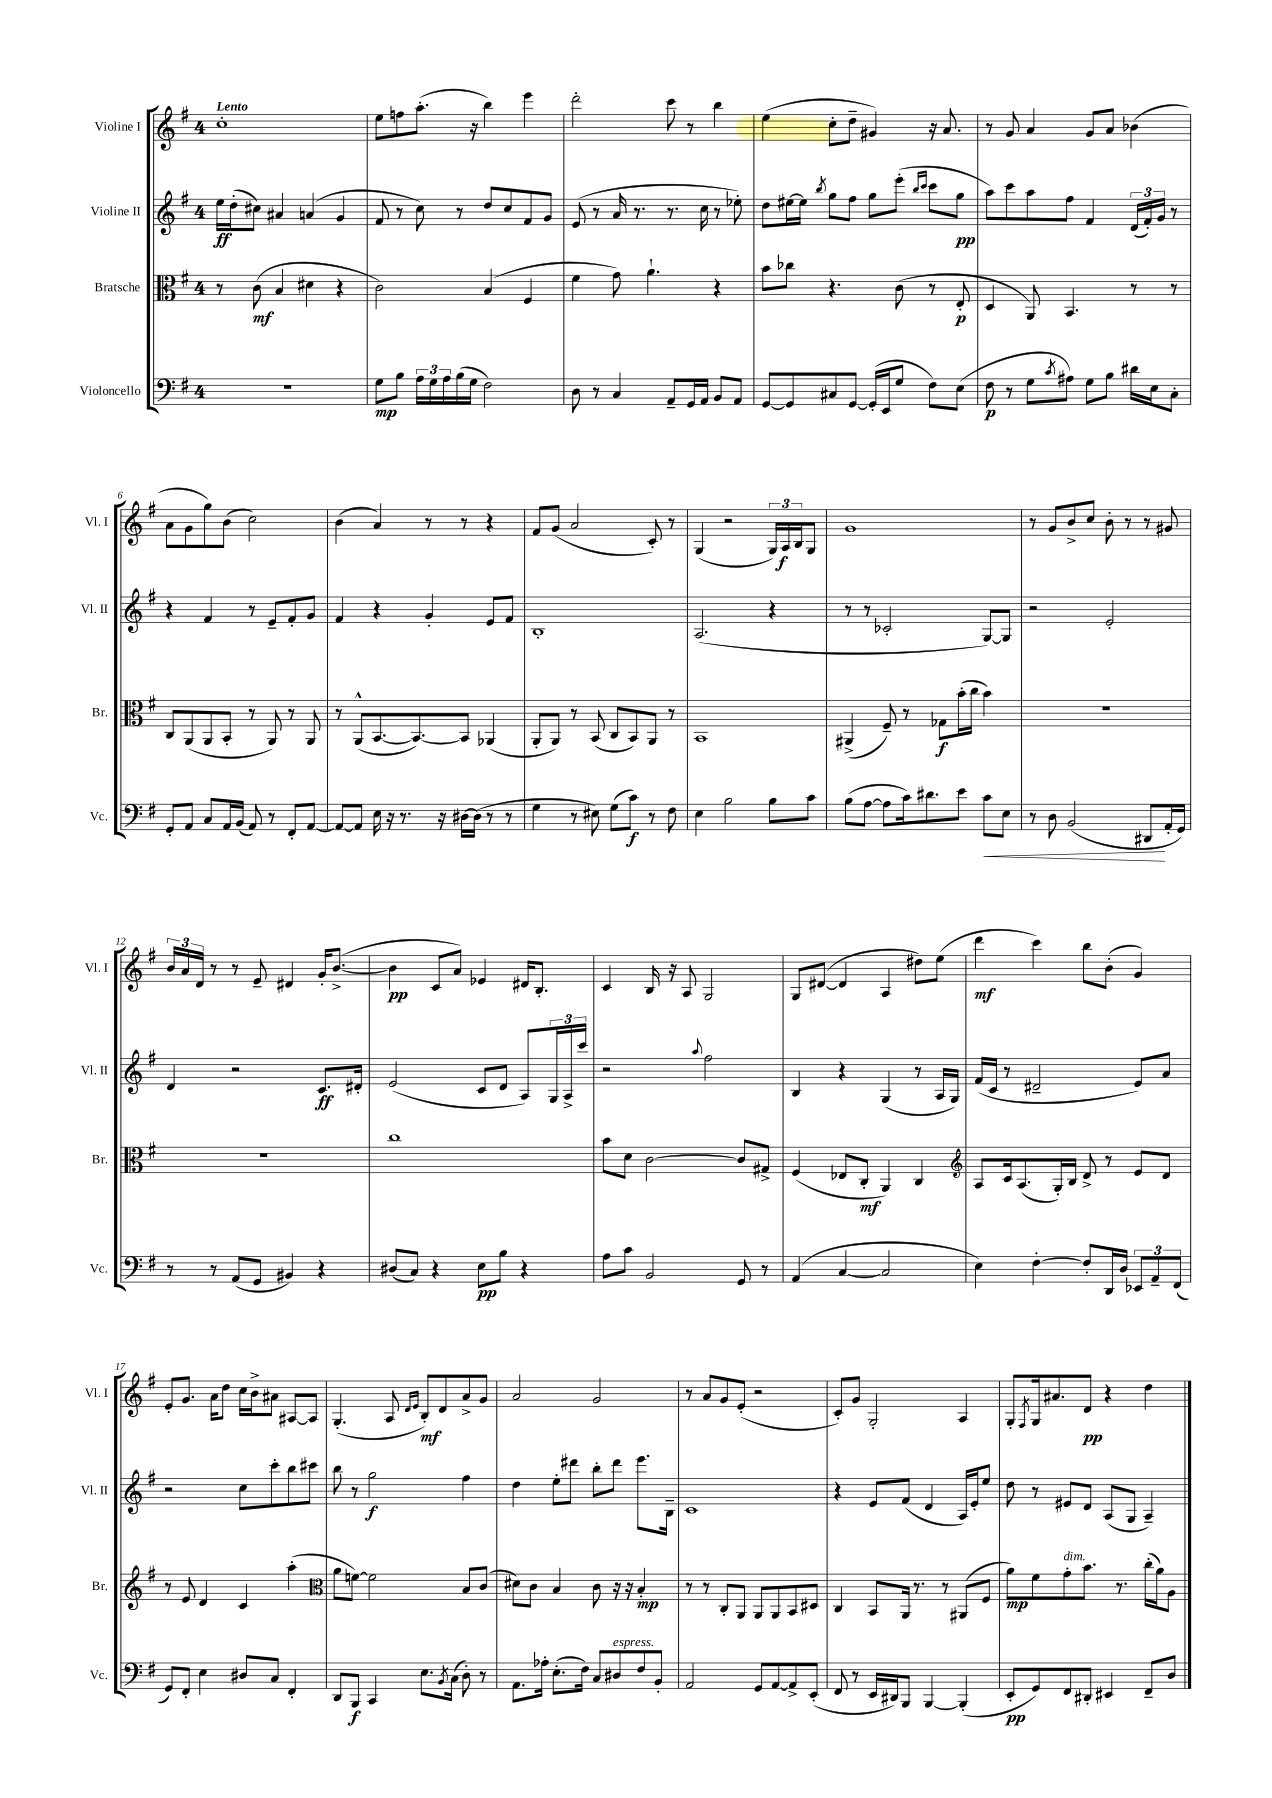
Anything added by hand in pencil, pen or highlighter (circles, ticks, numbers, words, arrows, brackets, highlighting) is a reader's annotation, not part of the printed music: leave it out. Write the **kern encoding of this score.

**kern	**kern	**kern	**kern
*staff4	*staff3	*staff2	*staff1
*clefF4	*clefC3	*clefG2	*clefG2
*k[f#]	*k[f#]	*k[f#]	*k[f#]
*M4/4	*M4/4	*M4/4	*M4/4
1r	8r	16ee	1cc'
.	.	(16dd'	.
.	(8c	8cc#)	.
.	4B	4a#	.
.	4d#	(4a	.
.	4r	4g	.
=	=	=	=
8G	2c)	8f#	8ee
8B	.	8r	8ff
24A	.	8cc)	(8.aa'
24G	.	.	.
24A	.	.	.
(16B	.	8r	.
16G	.	.	16r
2F#)	(4B	8dd	4bb)
.	.	8cc	.
.	4F#	8f#	4eee
.	.	8g	.
=	=	=	=
8D	4f#	(8e	2ddd'
8r	.	8r	.
4C	8g)	16a	.
.	.	8.r	.
.	4.a`	.	.
8AA~	.	8.r	8ccc
16GG	.	.	8r
16AA	.	16cc	.
8BB	4r	8r	4bb
8AA	.	8ee-')	.
=	=	=	=
[8GG	8b	8dd	(4ee
8GG]	8cc-	[16ee#	.
.	.	16ee#]	.
.	.	8qbb	.
8C#	4.r	8gg	8cc'
[8GG	.	8ff#	8dd~
(16GG']	.	8gg	4g#)
16EE	.	.	.
8G	(8c	(8eee'	.
.	.	16qqbb	.
.	.	16qqccc	.
8F#)	8r	8ccc	16r
.	.	.	8.a
(8E	8E'	8gg	.
=	=	=	=
8F#	4D	8aa)	8r
8r	.	8ccc	8g
8G	8AA)	8aa	4a
8qc	.	.	.
8A#)	4.BB	8ff#	.
8G	.	4f#	8g
8B	.	.	8a
16d#	8r	(24d	(4b-
.	.	24f#')	.
16E	.	.	.
.	.	24g	.
8C'	8r	8r	.
=	=	=	=
8GG'	8C	4r	8a
8AA	(8AA	.	8g
8C	8AA	4f#	8gg)
16AA	8BB'	.	(8b
(16BB	.	.	.
8AA)	8r	8r	2cc)
8r	8AA)	8e~	.
8FF#'	8r	8f#'	.
[8AA	8AA	8g	.
=	=	=	=
8AA_	8r	4f#	(4b
8AA]	(8AA^^	.	.
16E	[8.BB	4r	4a)
16r	.	.	.
8.r	.	.	.
.	8.BB_)	.	.
.	.	4g'	8r
16r	.	.	.
[16D#	8BB]	.	8r
(16D#]	.	.	.
8r	(4AA-	8e	4r
8r	.	8f#	.
=	=	=	=
4G	8AA'	1B'	8f#
.	8AA)	.	(8g
8r	8r	.	2a
8E#)	(8BB	.	.
(8G	8C	.	.
8c)	8BB)	.	.
8r	8AA	.	8c')
8F#	8r	.	8r
=	=	=	=
4E	1BB	(2.A	(4G
2B	.	.	2r
8B	.	4r	24G)
.	.	.	24A
.	.	.	24B
8c	.	.	8G
=	=	=	=
(8B	(4AA#^	8r	1g
[8A	.	8r	.
8A]	8F#~)	2c-'	.
16c)	8r	.	.
8.d#	.	.	.
.	8G-	.	.
8e	(16b'	.	.
.	16cc	.	.
8c	4b)	[8G)	.
8E	.	8G]	.
=	=	=	=
8r	1r	2r	8r
8D	.	.	8g
(2BB	.	.	8b^
.	.	.	8cc
.	.	2e'	8b'
.	.	.	8r
8DD#	.	.	8r
16AA'	.	.	8g#
16GG)	.	.	.
=	=	=	=
8r	1r	4d	24b
.	.	.	24a
.	.	.	24d
8r	.	.	8r
(8AA	.	2r	8r
8GG	.	.	8e~
4BB#)	.	.	4d#
4r	.	8.c	16g'
.	.	.	([8.b^
.	.	16d#'	.
=	=	=	=
(8D#	1cc	(2e	4b]
8C)	.	.	.
4r	.	.	8c
.	.	.	8a)
8E	.	8c	4e-
8B	.	8d	.
4r	.	8A)	16d#
.	.	.	8.B'
.	.	24G	.
.	.	24A^	.
.	.	24ccc	.
=	=	=	=
8A	8b	2r	4c
8c	8d	.	.
2BB	[2c	.	16B
.	.	.	16r
.	.	.	8A
.	.	8qqaa	.
.	.	2ff#	2G
8GG	8c]	.	.
8r	8G#^	.	.
=	=	=	=
(4AA	(4F#	4B	8G
.	.	.	([8d#
[4C	8E-	4r	4d#]
.	8C'	.	.
2C]	4AA)	(4G	4A
.	4C	8r	8dd#)
.	.	16A	(8ee
.	.	16G)	.
=	=	=	=
*	*clefG2	*	*
4E)	8A	(16f#	4ddd
.	.	16c	.
.	16c	8r	.
.	(8.A	.	.
[4F#'	.	2d#~	4ccc)
.	16G')	.	.
.	16B	.	.
8F#']	8d^	.	8bb
16DD	8r	.	(8b'
16D	.	.	.
12EE-	8e	8e)	4g)
12AA~	.	.	.
.	8d	8a	.
(12FF#	.	.	.
=	=	=	=
8GG)	8r	2r	8e'
8FF#'	8e	.	8.g
4E	4d	.	.
.	.	.	16a
.	.	.	8dd
8D#	4c	8cc	16cc
.	.	.	16b^
8C	.	8ccc'	8a#
4FF#'	(4aa'	8bb	[8A#
.	.	8ccc#	8A#]
=	=	=	=
*	*clefC3	*	*
8DD	8a	8bb	(4.G'
8BBB	[8f)	8r	.
4CC	2f]	2gg	.
.	.	.	8A
.	.	.	16qqd
.	.	.	16qqe
8.E	.	.	8B')
.	.	.	8d
8qBB	.	.	.
(16C	.	.	.
8D')	8B	4ff#	8a^
8r	(8c	.	8g
=	=	=	=
8.AA	8d#)	4dd	2a
.	8c	.	.
16A-'	.	.	.
(8.E'	4B	8ee'	.
.	.	8ddd#	.
16F#)	.	.	.
8C	8c	8bb'	2g
8D#	16r	8ddd#	.
.	16r	.	.
8F#	4B'	8.eee	.
8BB'	.	.	.
.	.	16B~	.
=	=	=	=
2AA	8r	1c	8r
.	8r	.	8a
.	8C'	.	8g
.	8AA	.	(8e'
8GG	8AA	.	2r
[8AA	8AA	.	.
8AA^]	8BB	.	.
(8EE'	8D#	.	.
=	=	=	=
8FF#	4C	4r	8c')
8r	.	.	8g
16EE	8BB	8e	2G'
16DD#)	.	.	.
8BBB	16AA	(8f#	.
.	8.r	.	.
[4BBB	.	4d	.
.	8r	.	.
(4BBB']	(8AA#	16A)	4A
.	.	16e'	.
.	8F#	8ee	.
=	=	=	=
8EE'	8a)	8dd	8G'
.	.	.	8qF#
8GG)	8f#	8r	16G
.	.	.	8.a#
8FF#	8g'	8e#	.
8DD#'	8.b	8d	8d
4EE#	.	(8A	4r
.	8.r	.	.
.	.	8G	.
8FF#~	(16cc'	4A~)	4dd
.	16a)	.	.
8D	8A	.	.
==	==	==	==
*-	*-	*-	*-
